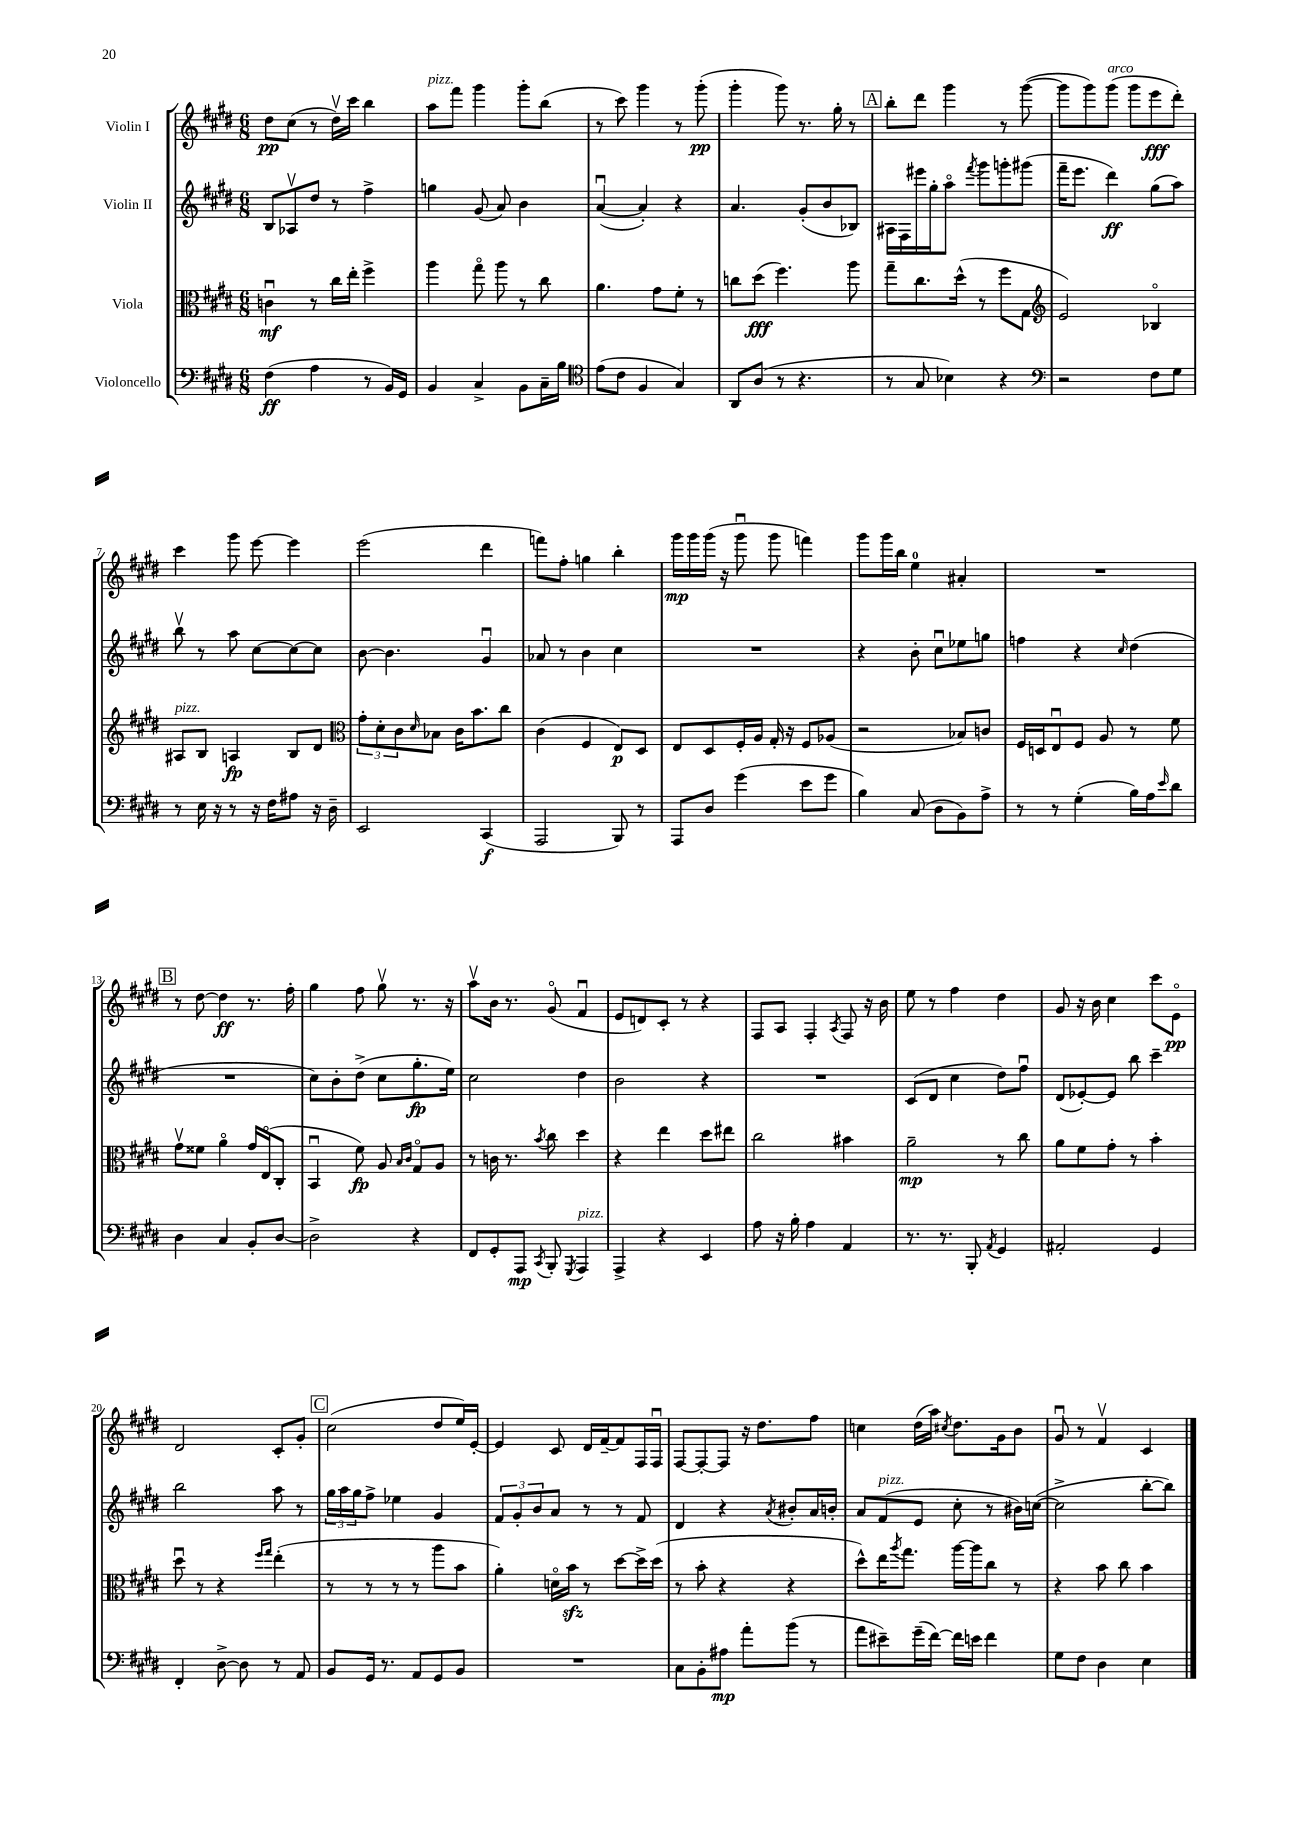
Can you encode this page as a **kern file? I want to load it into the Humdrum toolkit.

**kern	**kern	**kern	**kern
*staff4	*staff3	*staff2	*staff1
*clefF4	*clefC3	*clefG2	*clefG2
*k[f#c#g#d#]	*k[f#c#g#d#]	*k[f#c#g#d#]	*k[f#c#g#d#]
*M6/8	*M6/8	*M6/8	*M6/8
(4F#\	4cu\	8B/L	8dd#\L
.	.	8A-v/	(8cc#\J
4A\	8r	8dd#/J	8r
.	16cc#\LL	8r	16dd#v\LL)
.	16ee'\JJ	.	16ccc#\JJ
8r	4ff#^\	4ff#^\	4bb\
16BB/LL)	.	.	.
16GG#/JJ	.	.	.
=	=	=	=
4BB/	4aa\	4gg\	8aa\L
.	.	.	8fff#\J
4C#^/	8gg#o\	(8g#/	4ggg#\
.	8aa\	8a/)	.
8BB\L	8r	4b\	8ggg#'\L
16C#~\L	8cc#\	.	(8bb\J
16B\JJ	.	.	.
=	=	=	=
*clefC4	*	*	*
(8e\L	4.a\	([4au/	8r
8c#\J	.	.	8ccc#\)
4F#/	.	4a'/])	4ggg#\
.	8g#\L	.	.
4G#/)	8f#'\J	4r	8r
.	8r	.	(8ggg#'\
=	=	=	=
8AA/L	8cc\L	4.a/	4ggg#'\
(8A/J	(8dd#\J	.	.
8r	4.ff#\)	.	8ggg#\)
4.r	.	(8g#'/L	8.r
.	.	8b/	.
.	.	.	16gg#'\
.	8aa\	8B-/J)	8r
=	=	=	=
8r	8gg#~\L	16A#\LL	8bb'\L
.	.	16F#\	.
8G#/	8.cc#\	16eee#\	8ddd#\J
.	.	16gg#'\J	.
4B-\)	.	8aao\J	4ggg#\
.	(16dd#^^\Jk	.	.
.	.	8qfff#/	.
.	8r	8ggg#\L	.
4r	8ff#\L	8ggg'\	8r
.	8G#\J	(8ggg#\J	([8ggg#\
=	=	=	=
*clefF4	*clefG2	*	*
2r	2e/)	16fff#~\LK	8ggg#\]L
.	.	8.eee\J	.
.	.	.	8ggg#\)
.	.	4ddd#\)	(8ggg#\J
.	.	.	8ggg#\L
8F#\L	4B-o/	(8gg#\L	8eee\
8G#\J	.	8aa\J)	8ddd#'\J)
=	=	=	=
8r	8A#/L	8bbv\	4ccc#\
16E\	8B/J	8r	.
16r	.	.	.
8r	4A/	8aa\	8ggg#\
16r	.	[8cc#\L	[8eee\
16F#\LK	.	.	.
8A#\J	8B/L	8cc#\_	4eee\]
16r	8d#/J	8cc#\]J	.
16D#~\	.	.	.
=	=	=	=
*	*clefC3	*	*
2EE/	12g#'\L	[8b\	(2eee\
.	12d#'\	.	.
.	.	4.b\]	.
.	12c#\	.	.
.	16qqd#/	.	.
.	8B-\J	.	.
.	16c#\LK	.	.
.	8.b\	.	.
(4CC#/	.	4g#u/	4ddd#\
.	8cc#\J	.	.
=	=	=	=
2AAA/	(4c#\	8a-/	8fff\L)
.	.	8r	8ff#'\J
.	4F#/	4b\	4gg\
8BBB/)	8E/L)	4cc#\	4bb'\
8r	8D#/J	.	.
=	=	=	=
8AAA/L	8E/L	2.r	16ggg#\LL
.	.	.	16ggg#\
8D#/J	8D#/	.	(16ggg#\JJ
.	.	.	16r
(4g#\	16F#'/L	.	8ggg#u\
.	16A/JJ	.	.
.	16G#'/	.	8ggg#\
.	16r	.	.
8e\L	8F#/L	.	4fff\)
8g#\J	(8A-/J	.	.
=	=	=	=
4B\)	2r	4r	8ggg#\L
.	.	.	16ggg#\L
.	.	.	16bb\JJ
(8C#/	.	8b'\	4ee\
8D#\L	.	8cc#u\L	.
8BB\)	8B-/L)	8ee-\	4a#'/
8A^\J	8c/J	8gg\J	.
=	=	=	=
8r	16F#/LL	4ff\	2.r
.	16D/J	.	.
8r	8Eu/	.	.
(4G#'\	8F#/J	4r	.
.	8A/	.	.
.	.	16qqcc#/	.
16B\LL)	8r	(4dd#\	.
16A\J	.	.	.
16qqe/	.	.	.
8d#\J	8f#\	.	.
=	=	=	=
4D#\	8g#v\L	2.r	8r
.	8f##\J	.	[8dd#\
4C#/	4ao\	.	4dd#\]
8BB'/L	16g#/LL	.	8.r
.	(16Eo/J	.	.
[8D#/J	8C#'/J	.	.
.	.	.	16ff#'\
=	=	=	=
2D#^\]	4BBu/	8cc#\L)	4gg#\
.	.	8b'\	.
.	8f#\)	(8dd#^\J	8ff#\
.	8A/	8cc#\L	8gg#v\
.	16qqB/LL	.	.
.	16qqc#/JJ	.	.
4r	8G#o/L	8.gg#'\	8.r
.	8A/J	.	.
.	.	16ee\Jk)	16r
=	=	=	=
8FF#/L	8r	2cc#\	8aav\L
8GG#'/	16c\	.	16b\Jk
.	8.r	.	8.r
8AAA/J	.	.	.
8qCC#/	8qb/	.	.
8BBB'/	8cc#\	.	(8g#o/
8qGGG#/	.	.	.
4AAA/	4dd#\	4dd#\	4f#u/
=	=	=	=
4AAA^/	4r	2b\	8e/L
.	.	.	8d/)
4r	4ee\	.	8c#'/J
.	.	.	8r
4EE/	8dd#\L	4r	4r
.	8ee#\J	.	.
=	=	=	=
8A\	2cc#\	2.r	8F#/L
16r	.	.	8A/J
16B'\	.	.	.
4A\	.	.	4F#'/
.	.	.	8qA/
4AA/	4b#\	.	8F#/
.	.	.	16r
.	.	.	16b\
=	=	=	=
8.r	2a~\	(8c#/L	8ee\
.	.	8d#/J	8r
8.r	.	.	.
.	.	4cc#\	4ff#\
8BBB'/	.	.	.
8qAA/	.	.	.
4GG#/	8r	8dd#\L)	4dd#\
.	8cc#\	8ff#u\J	.
=	=	=	=
2AA#'/	8a\L	(8d#/L	8g#/
.	8f#\	[8e-'/)	16r
.	.	.	16b\
.	8g#'\J	8e-/]J	4cc#\
.	8r	8bb\	.
4GG#/	4b'\	4ccc#~\	8ccc#\L
.	.	.	8eo\J
=	=	=	=
4FF#'/	8dd#u\	2bb\	2d#/
.	8r	.	.
[8D#^\	4r	.	.
8D#\]	.	.	.
.	16qqff#/LL	.	.
.	16qqgg#/JJ	.	.
8r	(4ee'\	8aa\	8c#'/L
8AA/	.	8r	8g#'/J
=	=	=	=
8BB/L	8r	24gg#\LL	(2cc#\
.	.	24aa\	.
.	.	24gg#\J	.
16GG#/Jk	8r	8ff#^\J	.
8.r	.	.	.
.	8r	4ee-\	.
8AA/L	8r	.	.
8GG#/	8aa\L	4g#/	8dd#/L
8BB/J	8b\J	.	16ee/L)
.	.	.	[16e'/JJ
=	=	=	=
2.r	4a'\)	12f#/L	4e/]
.	.	12g#'/	.
.	.	12b/	.
.	16do\LL	8a/J	8c#/
.	16b\JJ	.	.
.	8r	8r	16d#/LL
.	.	.	[16f#~/J
.	[8dd#\L	8r	8f#/]
.	16dd#^\]L	8f#/	16F#/L
.	(16dd#\JJ	.	16F#u/JJ
=	=	=	=
8C#\L	8r	4d#/	[8F#/L
8BB'\	8b'\	.	8F#'/_
8A#\J	4r	4r	8F#/]J
8a'\L	.	.	16r
.	.	.	8.dd#\L
.	.	8qa/	.
(8b\J	4r	8b#'/L	.
8r	.	16a/L	8ff#\J
.	.	16b'/JJ	.
=	=	=	=
8a\L	8dd#^^\L)	8a/L	4cc\
8e#~\)	16ee\K	(8f#/	.
.	8qaa/	.	.
.	8.gg#\J	.	.
(16g#~\L	.	8e/J	(16dd#\LL
[16f#\JJ)	.	.	16aa\JJ)
.	.	.	8qcc#/
16f#\]LL	[16aa\LL	8cc#'\	8.dd#\L
16e\JJ	16aa\]J	.	.
4f#\	8cc#\J	8r	.
.	.	.	16g#\k
.	8r	16b#\LL)	8b\J
.	.	([16cc\JJ	.
=	=	=	=
8G#\L	4r	2cc^\]	8g#u/
8F#\J	.	.	8r
4D#\	8b\	.	4f#v/
.	8cc#\	.	.
4E\	4b\	[8bb'\L	4c#/
.	.	8bb\]J)	.
==	==	==	==
*-	*-	*-	*-
